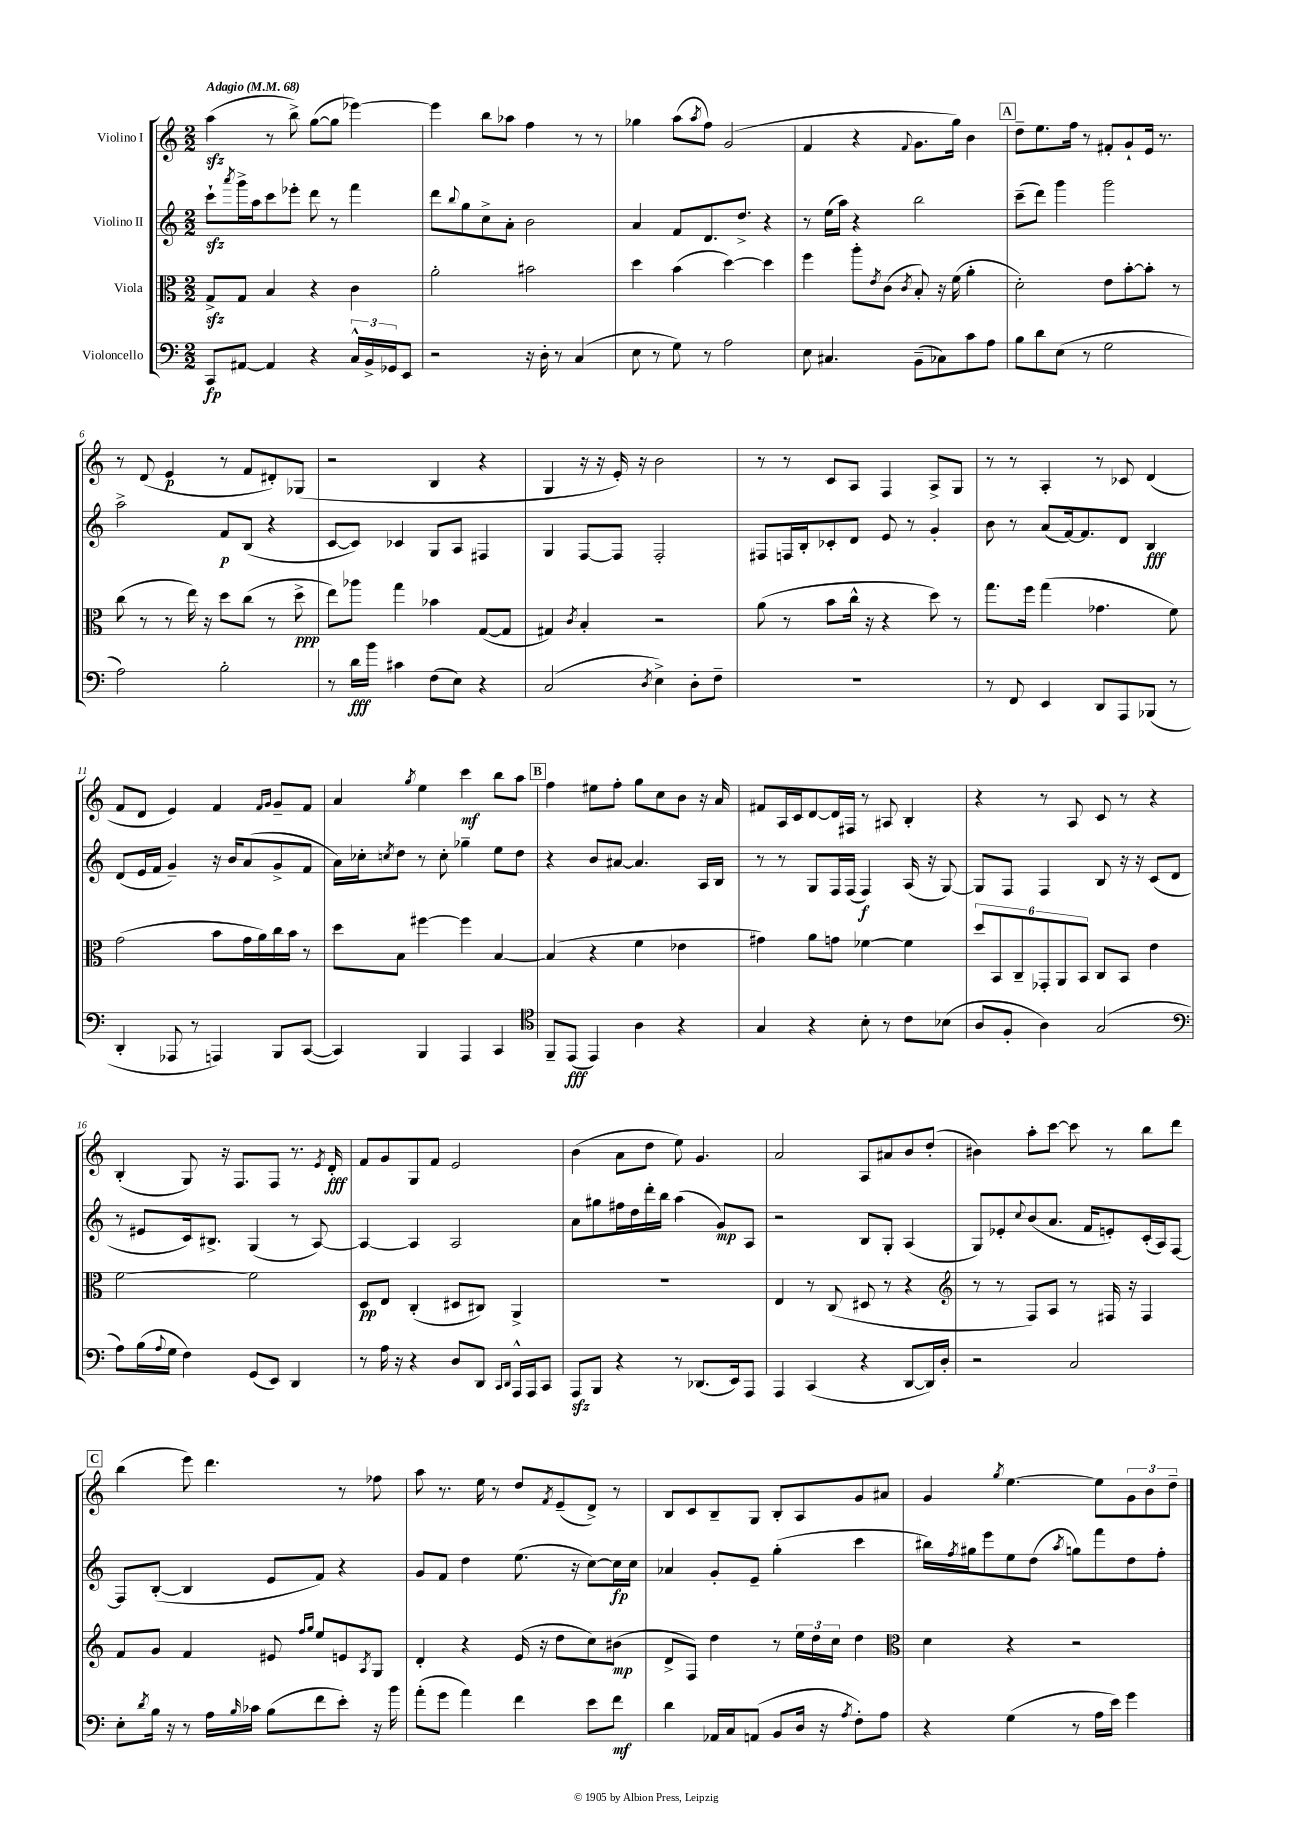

**kern	**dynam	**kern	**dynam	**kern	**dynam	**kern	**dynam
*part4	*part4	*part3	*part3	*part2	*part2	*part1	*part1
*staff4	*staff4	*staff3	*staff3	*staff2	*staff2	*staff1	*staff1
*I"Violoncello	*	*I"Viola	*	*I"Violino II	*	*I"Violino I	*
*clefF4	*	*clefC3	*	*clefG2	*	*clefG2	*
*k[]	*	*k[]	*	*k[]	*	*k[]	*
*M2/2	*	*M2/2	*	*M2/2	*	*M2/2	*
*MM68	*	*MM68	*	*MM68	*	*MM68	*
=1	=1	=1	=1	=1	=1	=1	=1
!	!	!	!	!	!	!LO:TX:a:B:t=Adagio	!
8CC/L	fp	8Gzz^/L	.	8ccczz`\L	.	(4aazz\	.
.	.	.	.	8qaaa/	.	.	.
[8AA#X/J	.	8G/J	.	16ggg^\L	.	.	.
.	.	.	.	16aa\J	.	.	.
4AA#/]	.	4B/	.	8ccc\	.	8r	.
.	.	.	.	8eee-X'\J	.	8bb^\)	.
4r	.	4r	.	8ddd\	.	([8gg\L	.
.	.	.	.	8r	.	8gg\J]	.
24C^^/LL	.	4c\	.	4fff\	.	[4eee-X\)	.
24BB^/	.	.	.	.	.	.	.
24GG-X/J	.	.	.	.	.	.	.
8EE/J	.	.	.	.	.	.	.
=2	=2	=2	=2	=2	=2	=2	=2
2r	.	2a'\	.	8ddd\L	.	4eee-\]	.
.	.	.	.	8qqbb/	.	.	.
.	.	.	.	8gg\	.	.	.
.	.	.	.	8cc^\	.	8bb\L	.
.	.	.	.	8a'\J	.	8aa-X\J	.
16r	.	2b#X\	.	2b\	.	4ff\	.
16D'\	.	.	.	.	.	.	.
8r	.	.	.	.	.	.	.
(4C/	.	.	.	.	.	8r	.
.	.	.	.	.	.	8r	.
=3	=3	=3	=3	=3	=3	=3	=3
8E\	.	4dd\	.	4a/	.	4gg-X\	.
8r	.	.	.	.	.	.	.
8G\)	.	(4b\	.	8f/L	.	(8aa\L	.
.	.	.	.	.	.	8qaa/	.
8r	.	.	.	8.d/	.	8ff\J)	.
2A\	.	[4dd\)	.	.	.	(2g/	.
.	.	.	.	8.dd^/J	.	.	.
.	.	4dd\]	.	4r	.	.	.
=4	=4	=4	=4	=4	=4	=4	=4
8E\	.	4ff\	.	8r	.	4f/	.
4.C#X/	.	.	.	(16ee\LL	.	.	.
.	.	.	.	16aa\JJ)	.	.	.
.	.	8aa'\L	.	4r	.	4r	.
.	.	8qe/	.	.	.	.	.
.	.	(8c\J	.	.	.	.	.
.	.	8qc/	.	.	.	8qqf/	.
(8BB~\L	.	8B'/)	.	2bb\	.	8.g\L	.
8C-X\)	.	16r	.	.	.	.	.
.	.	(16f\	.	.	.	16gg\Jk)	.
8c\	.	4a'\	.	.	.	4b\	.
8A\J	.	.	.	.	.	.	.
!!LO:REH:place=s1:t=A
=5	=5	=5	=5	=5	=5	=5	=5
8B\L	.	2d'\)	.	(8ccc~\L	.	8dd~\L	.
8d\	.	.	.	8ddd\J)	.	8.ee\	.
(8E\J	.	.	.	4ggg\	.	.	.
.	.	.	.	.	.	16ff\Jk	.
8r	.	.	.	.	.	8r	.
2G\	.	8e\L	.	2ggg\	.	8f#X'/L	.
.	.	[8b'\	.	.	.	8g`/	.
.	.	8b'\J]	.	.	.	16e/Jk	.
.	.	.	.	.	.	8.r	.
.	.	8r	.	.	.	.	.
!!LO:LB:g=z
=6	=6	=6	=6	=6	=6	=6	=6
2A\)	.	(8cc\	.	2aa^\	.	8r	.
.	.	8r	.	.	.	(8d/	.
.	.	8r	.	.	.	4e/	p
.	.	16ee\)	.	.	.	.	.
.	.	16r	.	.	.	.	.
2B'\	.	8dd\L	.	8f/L	p	8r	.
.	.	(8cc\J	.	(8B/J	.	8f/L	.
.	.	8r	.	4r	.	8d#X'/)	.
.	.	8dd^\	ppp	.	.	(8G-X/J	.
=7	=7	=7	=7	=7	=7	=7	=7
8r	.	8ee\L)	.	[8c/L	.	2r	.
16d\LL	fff	8aa-X\J	.	8c/J])	.	.	.
16b\JJ	.	.	.	.	.	.	.
4c#X\	.	4gg\	.	4c-X/	.	.	.
(8F\L	.	4b-X\	.	8G/L	.	4B/	.
8E\J)	.	.	.	8A/J	.	.	.
4r	.	([8G/L	.	4F#X/	.	4r	.
.	.	8G/J]	.	.	.	.	.
=8	=8	=8	=8	=8	=8	=8	=8
(2C/	.	4G#X/)	.	4G/	.	4G/	.
.	.	8qc/	.	.	.	.	.
.	.	4B'/	.	[8F/L	.	16r	.
.	.	.	.	.	.	16r	.
.	.	.	.	8F/J]	.	16e'/)	.
.	.	.	.	.	.	16r	.
8qD/	.	.	.	.	.	.	.
4E^\)	.	2r	.	2F'/	.	2b\	.
8D'\L	.	.	.	.	.	.	.
8F~\J	.	.	.	.	.	.	.
=9	=9	=9	=9	=9	=9	=9	=9
1r	.	(8a\	.	8F#X/L	.	8r	.
.	.	8r	.	16Fn/L	.	8r	.
.	.	.	.	16B'/J	.	.	.
.	.	8b\L	.	8c-X'/	.	8c/L	.
.	.	16cc^^\Jk	.	8d/J	.	8A/J	.
.	.	16r	.	.	.	.	.
.	.	4r	.	8e/	.	4F/	.
.	.	.	.	8r	.	.	.
.	.	8dd\)	.	4g'/	.	8A^/L	.
.	.	8r	.	.	.	8G/J	.
=10	=10	=10	=10	=10	=10	=10	=10
8r	.	8.gg\L	.	8b\	.	8r	.
8FF/	.	.	.	8r	.	8r	.
.	.	16ff\Jk	.	.	.	.	.
4EE/	.	(4gg\	.	(8a/L	.	4A'/	.
.	.	.	.	[16f/k)	.	.	.
.	.	.	.	8.f/]	.	.	.
8DD/L	.	4.g-X\	.	.	.	8r	.
8AAA/	.	.	.	8d/J	.	8c-X/	.
(8BBB-X/J	.	.	.	4B/	fff	(4d/	.
8r	.	8f\)	.	.	.	.	.
!!LO:LB:g=z
=11	=11	=11	=11	=11	=11	=11	=11
4DD'/	.	(2g\	.	(8d/L	.	8f/L	.
.	.	.	.	16e/L	.	8d/J	.
.	.	.	.	16f/JJ	.	.	.
8AAA-X/	.	.	.	4g~/)	.	4e/)	.
8r	.	.	.	.	.	.	.
4AAAn/)	.	8b\L	.	16r	.	4f/	.
.	.	.	.	16b/KL	.	.	.
.	.	16g\L	.	(8a/	.	.	.
.	.	16a\)	.	.	.	.	.
.	.	.	.	.	.	16qqf/LL	.
.	.	.	.	.	.	16qqg/JJ	.
8BBB/L	.	16cc\	.	8g^/	.	8g~/L	.
.	.	16b\JJ	.	.	.	.	.
([8CC/J	.	8r	.	8f/J	.	8f/J	.
=12	=12	=12	=12	=12	=12	=12	=12
4CC/])	.	8dd\L	.	16a\LL)	.	4a/	.
.	.	.	.	16cc-X'\J	.	.	.
.	.	.	.	8qccn/	.	.	.
.	.	8B\J	.	8dd\J	.	.	.
.	.	.	.	.	.	8qgg/	.
4BBB/	.	[4ff#X\	.	8r	.	4ee\	.
.	.	.	.	8cc'\	.	.	.
4AAA/	.	4ff#\]	.	4gg-X~\	.	4ccc\	mf
4CC/	.	[4B/	.	8ee\L	.	8bb\L	.
.	.	.	.	8dd\J	.	8aa\J	.
!!LO:REH:place=s1:t=B
=13	=13	=13	=13	=13	=13	=13	=13
*clefC4	*	*	*	*	*	*	*
8FF~/L	.	(4B/]	.	4r	.	4ff\	.
(8EE/J	fff	.	.	.	.	.	.
4EE/)	.	4r	.	8b/L	.	8ee#X\L	.
.	.	.	.	[8a#X/J	.	8ff'\J	.
4A\	.	4f\	.	4.a#/]	.	8gg\L	.
.	.	.	.	.	.	8cc\	.
4r	.	4e-X\	.	.	.	8b\J	.
.	.	.	.	16A/LL	.	16r	.
.	.	.	.	16B/JJ	.	16a/	.
=14	=14	=14	=14	=14	=14	=14	=14
4G/	.	4g#X\)	.	8r	.	8f#X/L	.
.	.	.	.	8r	.	16A/L	.
.	.	.	.	.	.	16c/J	.
4r	.	8a\L	.	8G/L	.	[8d/	.
.	.	8gn\J	.	16F/L	.	16d/L]	.
.	.	.	.	(16F/JJ	.	16F#X/JJ	.
8B'\	.	[4f-X\	.	4F/)	f	8r	.
8r	.	.	.	.	.	8A#X/	.
8c\L	.	4f-\]	.	(16A/	.	4B'/	.
.	.	.	.	16r	.	.	.
(8B-X\J	.	.	.	[8G/)	.	.	.
=15	=15	=15	=15	=15	=15	=15	=15
8A/L	.	12dd/L	.	8G/L]	.	4r	.
.	.	12BB/	.	.	.	.	.
8F'/J	.	.	.	8F/J	.	.	.
.	.	12C~/	.	.	.	.	.
4A\)	.	12GG-X'/	.	4F/	.	8r	.
.	.	12AA/	.	.	.	.	.
.	.	.	.	.	.	8A/	.
.	.	12BB/J	.	.	.	.	.
(2G/	.	8C/L	.	8B/	.	8c/	.
.	.	8BB/J	.	16r	.	8r	.
.	.	.	.	16r	.	.	.
.	.	4e\	.	(8c/L	.	4r	.
.	.	.	.	8d/J	.	.	.
!!LO:LB:g=z
=16	=16	=16	=16	=16	=16	=16	=16
*clefF4	*	*	*	*	*	*	*
8A\L)	.	[2f\	.	8r	.	(4B'/	.
(16B\L	.	.	.	8e#X/L	.	.	.
8qqA/	.	.	.	.	.	.	.
16G\JJ	.	.	.	.	.	.	.
4F\)	.	.	.	16c/k)	.	8G/)	.
.	.	.	.	8.B#X^/J	.	.	.
.	.	.	.	.	.	16r	.
.	.	.	.	.	.	8.F/L	.
(8GG/L	.	2f\]	.	(4G/	.	.	.
8EE/J)	.	.	.	.	.	8F/J	.
4DD/	.	.	.	8r	.	8.r	.
.	.	.	.	[8A/)	.	.	.
.	.	.	.	.	.	8qe/	.
.	.	.	.	.	.	16d'/	fff
=17	=17	=17	=17	=17	=17	=17	=17
8r	.	8D/L	pp	4A/_	.	8f/L	.
16A\	.	8E/J	.	.	.	8g/	.
16r	.	.	.	.	.	.	.
4r	.	(4C'/	.	4A/]	.	8G/	.
.	.	.	.	.	.	8f/J	.
8D/L	.	8D#X/L	.	2A/	.	2e/	.
8DD/J	.	8C#X/J)	.	.	.	.	.
16qqCC/LL	.	.	.	.	.	.	.
16qqDD/JJ	.	.	.	.	.	.	.
16AAA^^/LL	.	4AA^/	.	.	.	.	.
16AAA/J	.	.	.	.	.	.	.
8CC/J	.	.	.	.	.	.	.
=18	=18	=18	=18	=18	=18	=18	=18
8AAAzz/L	.	1r	.	8a\L	.	(4b\	.
8BBB/J	.	.	.	8gg#X\	.	.	.
4r	.	.	.	16ff#X\L	.	8a\L	.
.	.	.	.	16dd\	.	.	.
.	.	.	.	16ddd'\	.	8dd\J	.
.	.	.	.	16bb\JJ	.	.	.
8r	.	.	.	(4aa\	.	8ee\)	.
(8.DD-X/L	.	.	.	.	.	4.g/	.
.	.	.	.	8g/L)	mp	.	.
16EE/k)	.	.	.	.	.	.	.
8AAA/J	.	.	.	8A/J	.	.	.
=19	=19	=19	=19	=19	=19	=19	=19
4AAA/	.	4E/	.	2r	.	2a/	.
(4CC/	.	8r	.	.	.	.	.
.	.	(8C/	.	.	.	.	.
4r	.	8D#X/	.	8B/L	.	8A/L	.
.	.	8r	.	8G'/J	.	8a#X/	.
[8DD/L	.	4r	.	(4A/	.	8b/	.
16DD/L])	.	.	.	.	.	(8dd'/J	.
16D'/JJ	.	.	.	.	.	.	.
=20	=20	=20	=20	=20	=20	=20	=20
*	*	*clefG2	*	*	*	*	*
2r	.	8r	.	8G/L)	.	4b#X\)	.
.	.	8r	.	8e-X'/	.	.	.
.	.	.	.	8qqcc/	.	.	.
.	.	8F/L)	.	(8b/	.	8aa'\L	.
.	.	8A/J	.	8.a/J	.	[8ccc\J	.
2C/	.	8r	.	.	.	8ccc\]	.
.	.	.	.	16f/KL	.	.	.
.	.	16F#X/	.	8en'/)	.	8r	.
.	.	16r	.	.	.	.	.
.	.	4F#/	.	(16c'/L	.	8bb\L	.
.	.	.	.	16A/J)	.	.	.
.	.	.	.	[8F/J	.	8ddd\J	.
!!LO:LB:g=z
!!LO:REH:place=s1:t=C
=21	=21	=21	=21	=21	=21	=21	=21
8E'\L	.	8f/L	.	8F/L]	.	(4bb\	.
8qd/	.	.	.	.	.	.	.
16B\Jk	.	8g/J	.	([8B'/J	.	.	.
16r	.	.	.	.	.	.	.
8r	.	4f/	.	4B/]	.	8eee\)	.
16A\LL	.	.	.	.	.	4.ddd\	.
16qqB/	.	.	.	.	.	.	.
16c-X\JJ	.	.	.	.	.	.	.
(8B\L	.	8e#X/	.	8e/L	.	.	.
.	.	16qqff/LL	.	.	.	.	.
.	.	16qqgg/JJ	.	.	.	.	.
8f\	.	8ee/L	.	8f/J)	.	.	.
8e'\J)	.	8en/	.	4r	.	8r	.
.	.	8qA/	.	.	.	.	.
16r	.	8G/J	.	.	.	8ff-X\	.
16b\	.	.	.	.	.	.	.
=22	=22	=22	=22	=22	=22	=22	=22
(8a'\L	.	4d'/	.	8g/L	.	8aa\	.
8g\J	.	.	.	8f/J	.	8.r	.
4a\)	.	4r	.	4dd\	.	.	.
.	.	.	.	.	.	16ee\	.
.	.	.	.	.	.	8r	.
4f\	.	(16e/	.	(8.ee\	.	8dd/L	.
.	.	16r	.	.	.	.	.
.	.	.	.	.	.	8qf/	.
.	.	8dd\L	.	.	.	(8e~/	.
.	.	.	.	16r	.	.	.
8e\L	.	8cc\)	.	[8cc\L)	.	8d^/J)	.
8f\J	mf	(8b#X\J	mp	16cc\L]	fp	8r	.
.	.	.	.	16cc\JJ	.	.	.
=23	=23	=23	=23	=23	=23	=23	=23
4d\	.	8d^/L	.	4a-X/	.	8B/L	.
.	.	8F/J)	.	.	.	8c/	.
16AA-X/LL	.	4dd\	.	8g'/L	.	8B~/	.
16C/J	.	.	.	.	.	.	.
(8AAn/J	.	.	.	8e~/J	.	8G/J	.
8BB/L	.	8r	.	(4gg'\	.	8B'/L	.
16D/Jk	.	24ee\LL	.	.	.	8A/	.
.	.	24dd\	.	.	.	.	.
16r	.	.	.	.	.	.	.
.	.	24cc\JJ	.	.	.	.	.
8qA/	.	.	.	.	.	.	.
8F'\L)	.	4dd\	.	4ccc\	.	8g/	.
8A\J	.	.	.	.	.	8a#X/J	.
=24	=24	=24	=24	=24	=24	=24	=24
*	*	*clefC3	*	*	*	*	*
4r	.	4d\	.	16bb#X\LL)	.	4g/	.
.	.	.	.	8qff/	.	.	.
.	.	.	.	16gg#X\J	.	.	.
.	.	.	.	8eee\	.	.	.
.	.	.	.	.	.	8qgg/	.
(4G\	.	4r	.	8ee\	.	[4.ee\	.
.	.	.	.	(8dd\J	.	.	.
.	.	.	.	8qaa/	.	.	.
8r	.	2r	.	8ggn\L)	.	.	.
16A\LL	.	.	.	8fff\	.	8ee\L]	.
16e\JJ)	.	.	.	.	.	.	.
4g\	.	.	.	8dd\	.	12g\	.
.	.	.	.	.	.	12b\	.
.	.	.	.	8ff'\J	.	.	.
.	.	.	.	.	.	12dd~\J	.
==	==	==	==	==	==	==	==
*-	*-	*-	*-	*-	*-	*-	*-
